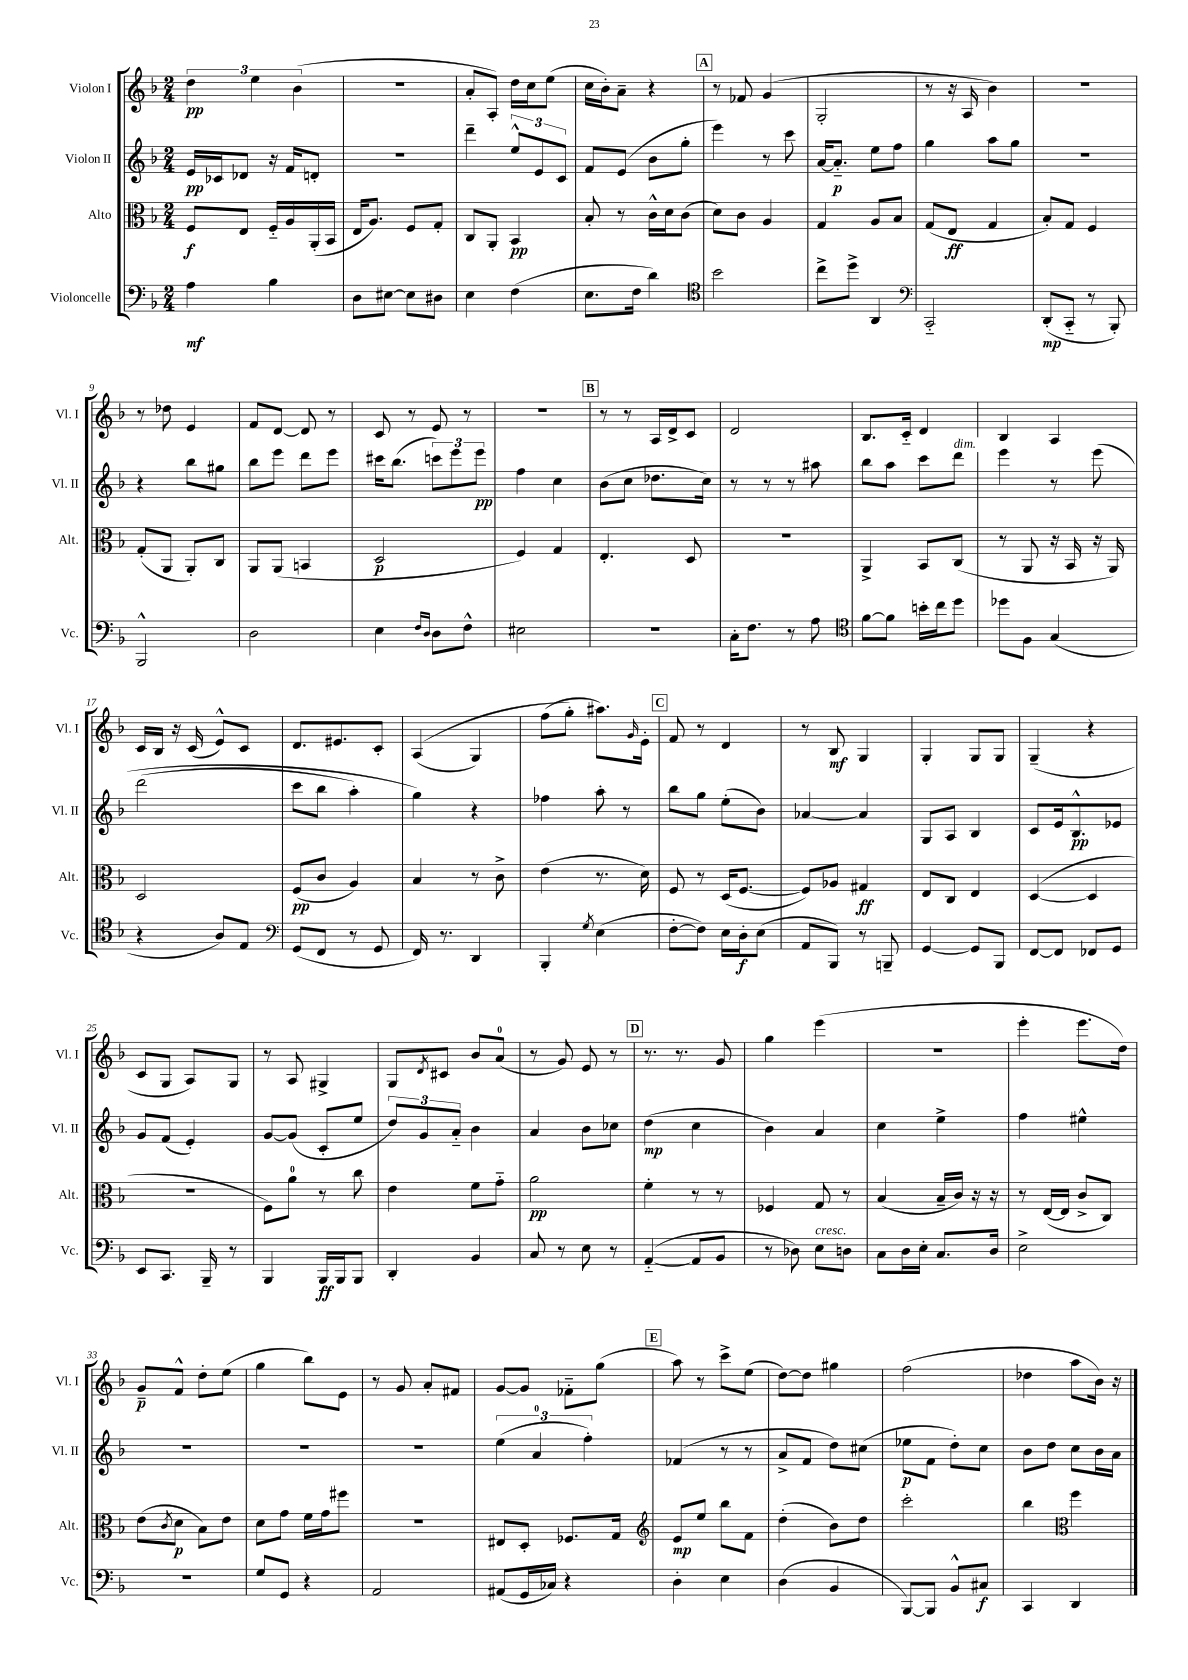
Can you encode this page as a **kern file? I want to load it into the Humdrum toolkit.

**kern	**kern	**kern	**kern
*staff4	*staff3	*staff2	*staff1
*clefF4	*clefC3	*clefG2	*clefG2
*k[b-]	*k[b-]	*k[b-]	*k[b-]
*M2/4	*M2/4	*M2/4	*M2/4
4A\	8F/L	16e/LL	6dd\
.	.	16c-/J	.
.	8E/J	8d-/J	.
.	.	.	6ee\
4B-\	16F'~/LL	16r	.
.	16A/	16f/LK	.
.	.	.	(6b-\
.	(16AA'/	8d'/J	.
.	16BB-/JJ	.	.
=	=	=	=
8D\L	16E/LK	2r	2r
.	8.A/J)	.	.
[8E#\J	.	.	.
8E#\]L	8F/L	.	.
8D#\J	8G'/J	.	.
=	=	=	=
4E\	8C/L	4ddd~\	8a'/L
.	8AA'/J	.	8A'/J)
(4F\	4BB-/	12ee^^/L	16dd\LL
.	.	.	16cc\J
.	.	12e/	.
.	.	.	(8ee\J
.	.	12c/J	.
=	=	=	=
8.E\L	8B-'/	8f/L	16cc\LL
.	.	.	16b-'\J)
.	8r	(8e/J	8a~\J
16F\Jk	.	.	.
4d\)	16c^^\LL	8b-\L	4r
.	16d\J	.	.
.	(8c\J	8gg'\J	.
=	=	=	=
*clefC4	*	*	*
2b-\	8d\L)	4eee\)	8r
.	8c\J	.	8f-/
.	4A/	8r	(4g/
.	.	8ccc\	.
=	=	=	=
8cc^\L	4G/	[16a/LK	2G'/
.	.	8.a'~/]J	.
8dd^\J	.	.	.
4AA/	8A/L	8ee\L	.
.	8B-/J	8ff\J	.
=	=	=	=
*clefF4	*	*	*
2CC'~/	(8G/L	4gg\	8r
.	8E/J	.	16r
.	.	.	16A/
.	4G/	8aa\L	4b-\)
.	.	8gg\J	.
=	=	=	=
(8DD'/L	8B-'/L)	2r	2r
8CC'~/J	8G/J	.	.
8r	4F/	.	.
8BBB-'/)	.	.	.
=	=	=	=
2BBB-^^/	(8G'/L	4r	8r
.	8AA/J	.	8dd-\
.	8AA'/L)	8bb-\L	4e/
.	8C/J	8gg#\J	.
=	=	=	=
2D\	8AA/L	8bb-\L	8f/L
.	(8AA/J	8eee\J	[8d/J
.	4BB/	8ddd\L	8d/]
.	.	8eee\J	8r
=	=	=	=
4E\	2D/	16ccc#\LK	8c/
.	.	(8.bb-\J	.
.	.	.	8r
16qqF/LL	.	.	.
16qqD/JJ	.	.	.
8D\L	.	12ccc\L)	8e/
.	.	12eee\	.
8F^^\J	.	.	8r
.	.	12eee\J	.
=	=	=	=
2E#\	4F/)	4ff\	2r
.	4G/	4cc\	.
=	=	=	=
2r	4.E'/	(8b-\L	8r
.	.	8cc\J	8r
.	.	8.dd-\L	16A/LL
.	.	.	16d^/J
.	8D/	.	8c/J
.	.	16cc\Jk)	.
=	=	=	=
16C'\LK	2r	8r	2d/
8.F\J	.	.	.
.	.	8r	.
8r	.	8r	.
8A\	.	8aa#\	.
=	=	=	=
*clefC4	*	*	*
[8f\L	4AA^/	8bb-\L	8.B-/L
8f\]J	.	8aa\J	.
.	.	.	16c'~/Jk
16b'\LL	8BB-/L	8ccc\L	4d/
16cc\J	.	.	.
8dd\J	(8C/J	8ddd\J	.
=	=	=	=
8dd-\L	8r	4eee\	4B-/
8F\J	8AA/	.	.
(4G/	16r	8r	4A/
.	16BB-/	.	.
.	16r	&(8eee\	.
.	16AA/)	.	.
=	=	=	=
4r	2D/	(2ddd\	16c/LL
.	.	.	16B-/JJ
.	.	.	16r
.	.	.	(16c/
8A/L)	.	.	8e^^/L)
8E/J	.	.	8c/J
=	=	=	=
*clefF4	*	*	*
(8GG/L	(8F/L	8ccc\L	8.d/L
8FF/J	8c/J	8bb-\J	.
.	.	.	8.e#/
8r	4A/)	4aa'\)	.
8GG/	.	.	8c'/J
=	=	=	=
16FF/)	4B-/	4gg\&)	&((4A/
8.r	.	.	.
4DD/	8r	4r	4G/)
.	8c^\	.	.
=	=	=	=
4BBB-'/	(4e\	4ff-\	(8ff\L
.	.	.	8gg'\J&)
8qG/	.	.	.
(4E\	8.r	8aa'\	8.aa#\L)
.	.	8r	.
.	.	.	16qqg/
.	16d\)	.	16e'\Jk
=	=	=	=
[8F'\L	8F/	8bb-\L	8f/
8F\]J)	8r	8gg\J	8r
16E\LL	(16D/LK	(8ee'\L	4d/
16D'\J	[8.F/J	.	.
(8E\J	.	8b-\J)	.
=	=	=	=
8AA/L	8F/]L)	[4a-/	8r
8BBB-/J)	8A-/J	.	8B-/
8r	4G#/	4a-/]	4G/
8BBB~/	.	.	.
=	=	=	=
[4GG/	8E/L	8G/L	4G'/
.	8C/J	8A/J	.
8GG/]L	4E/	4B-/	8G/L
8BBB-/J	.	.	8G/J
=	=	=	=
[8FF/L	([4D/	8c/L	(4G~/
8FF/]J	.	16e/k	.
.	.	8.B-^^/	.
8FF-/L	4D/]	.	4r
8GG/J	.	8e-/J	.
=	=	=	=
8EE/L	2r	8g/L	8c/L
8.CC/J	.	(8f/J	8G/J
.	.	4e'/)	8A/L)
16BBB-~/	.	.	.
8r	.	.	8G/J
=	=	=	=
4BBB-/	8F\L)	[8g/L	8r
.	8a\J	(8g/]J	8A/
16BBB-/LL	8r	8c'/L	4G#^/
16BBB-/J	.	.	.
8BBB-/J	8cc\	8ee/J	.
=	=	=	=
4DD'/	4e\	12dd/L)	8G/L
.	.	12g/	.
.	.	.	8qd/
.	.	.	8c#/J
.	.	12a'~/J	.
4BB-/	8f\L	4b-\	8b-/L
.	8g'~\J	.	(8a/J
=	=	=	=
8C/	2a\	4a/	8r
8r	.	.	8g/)
8E\	.	8b-\L	8e/
8r	.	8cc-\J	8r
=	=	=	=
([4AA'~/	4f'\	(4dd\	8.r
.	.	.	8.r
8AA/]L	8r	4cc\	.
8BB-/J	8r	.	8g/
=	=	=	=
8r	4F-/	4b-\)	4gg\
8D-\)	.	.	.
8E\L	8G/	4a/	(4eee\
8D\J	8r	.	.
=	=	=	=
8C\L	(4B-/	4cc\	2r
16D\L	.	.	.
16E'\JJ	.	.	.
8.C/L	16B-~/LL	4ee^\	.
.	16c/JJ)	.	.
.	16r	.	.
16D/Jk	16r	.	.
=	=	=	=
2E^\	8r	4ff\	4eee'\
.	([16E/LL	.	.
.	16E/]JJ	.	.
.	8c^/L	4ee#^^\	8.eee\L
.	8C/J)	.	.
.	.	.	16dd\Jk)
=	=	=	=
2r	(8e\L	2r	8g~/L
.	8qc/	.	.
.	8d\J	.	8f^^/J
.	8B-\L)	.	8dd'\L
.	8e\J	.	(8ee\J
=	=	=	=
8G/L	8d\L	2r	4gg\
8GG/J	8g\J	.	.
4r	16f\LL	.	8bb-\L)
.	16g\J	.	.
.	8ff#\J	.	8e\J
=	=	=	=
2AA/	2r	2r	8r
.	.	.	8g/
.	.	.	8a'/L
.	.	.	8f#/J
=	=	=	=
(8AA#/L	8E#/L	(6ee\	[8g/L
16GG/L	8D'/J	.	8g/]J
.	.	6a/	.
16C-/JJ)	.	.	.
4r	8.F-/L	.	8f-'~\L
.	.	6ff'\)	.
.	.	.	(8gg\J
.	16G/Jk	.	.
=	=	=	=
*	*clefG2	*	*
4D'\	8e/L	(4f-/	8aa\)
.	8ee/J	.	8r
4E\	8bb-\L	8r	8ccc^\L
.	8f\J	8r	(8ee\J
=	=	=	=
(4D\	(4dd'\	8a^/L	[8dd\L)
.	.	8f/J	8dd\]J
4BB-/	8b-\L)	8dd\L)	4gg#\
.	8dd\J	(8cc#\J	.
=	=	=	=
[8BBB-/L)	2ccc'\	8ee-\L	(2ff\
8BBB-/]J	.	8f\J	.
8BB-^^/L	.	8dd'\L)	.
8C#/J	.	8cc\J	.
=	=	=	=
4CC/	4bb-\	8b-\L	4dd-\
.	.	8dd\J	.
*	*clefC3	*	*
4DD/	4ff\	8cc\L	8aa\L
.	.	16b-\L	16b-\Jk)
.	.	16a\JJ	16r
==	==	==	==
*-	*-	*-	*-
